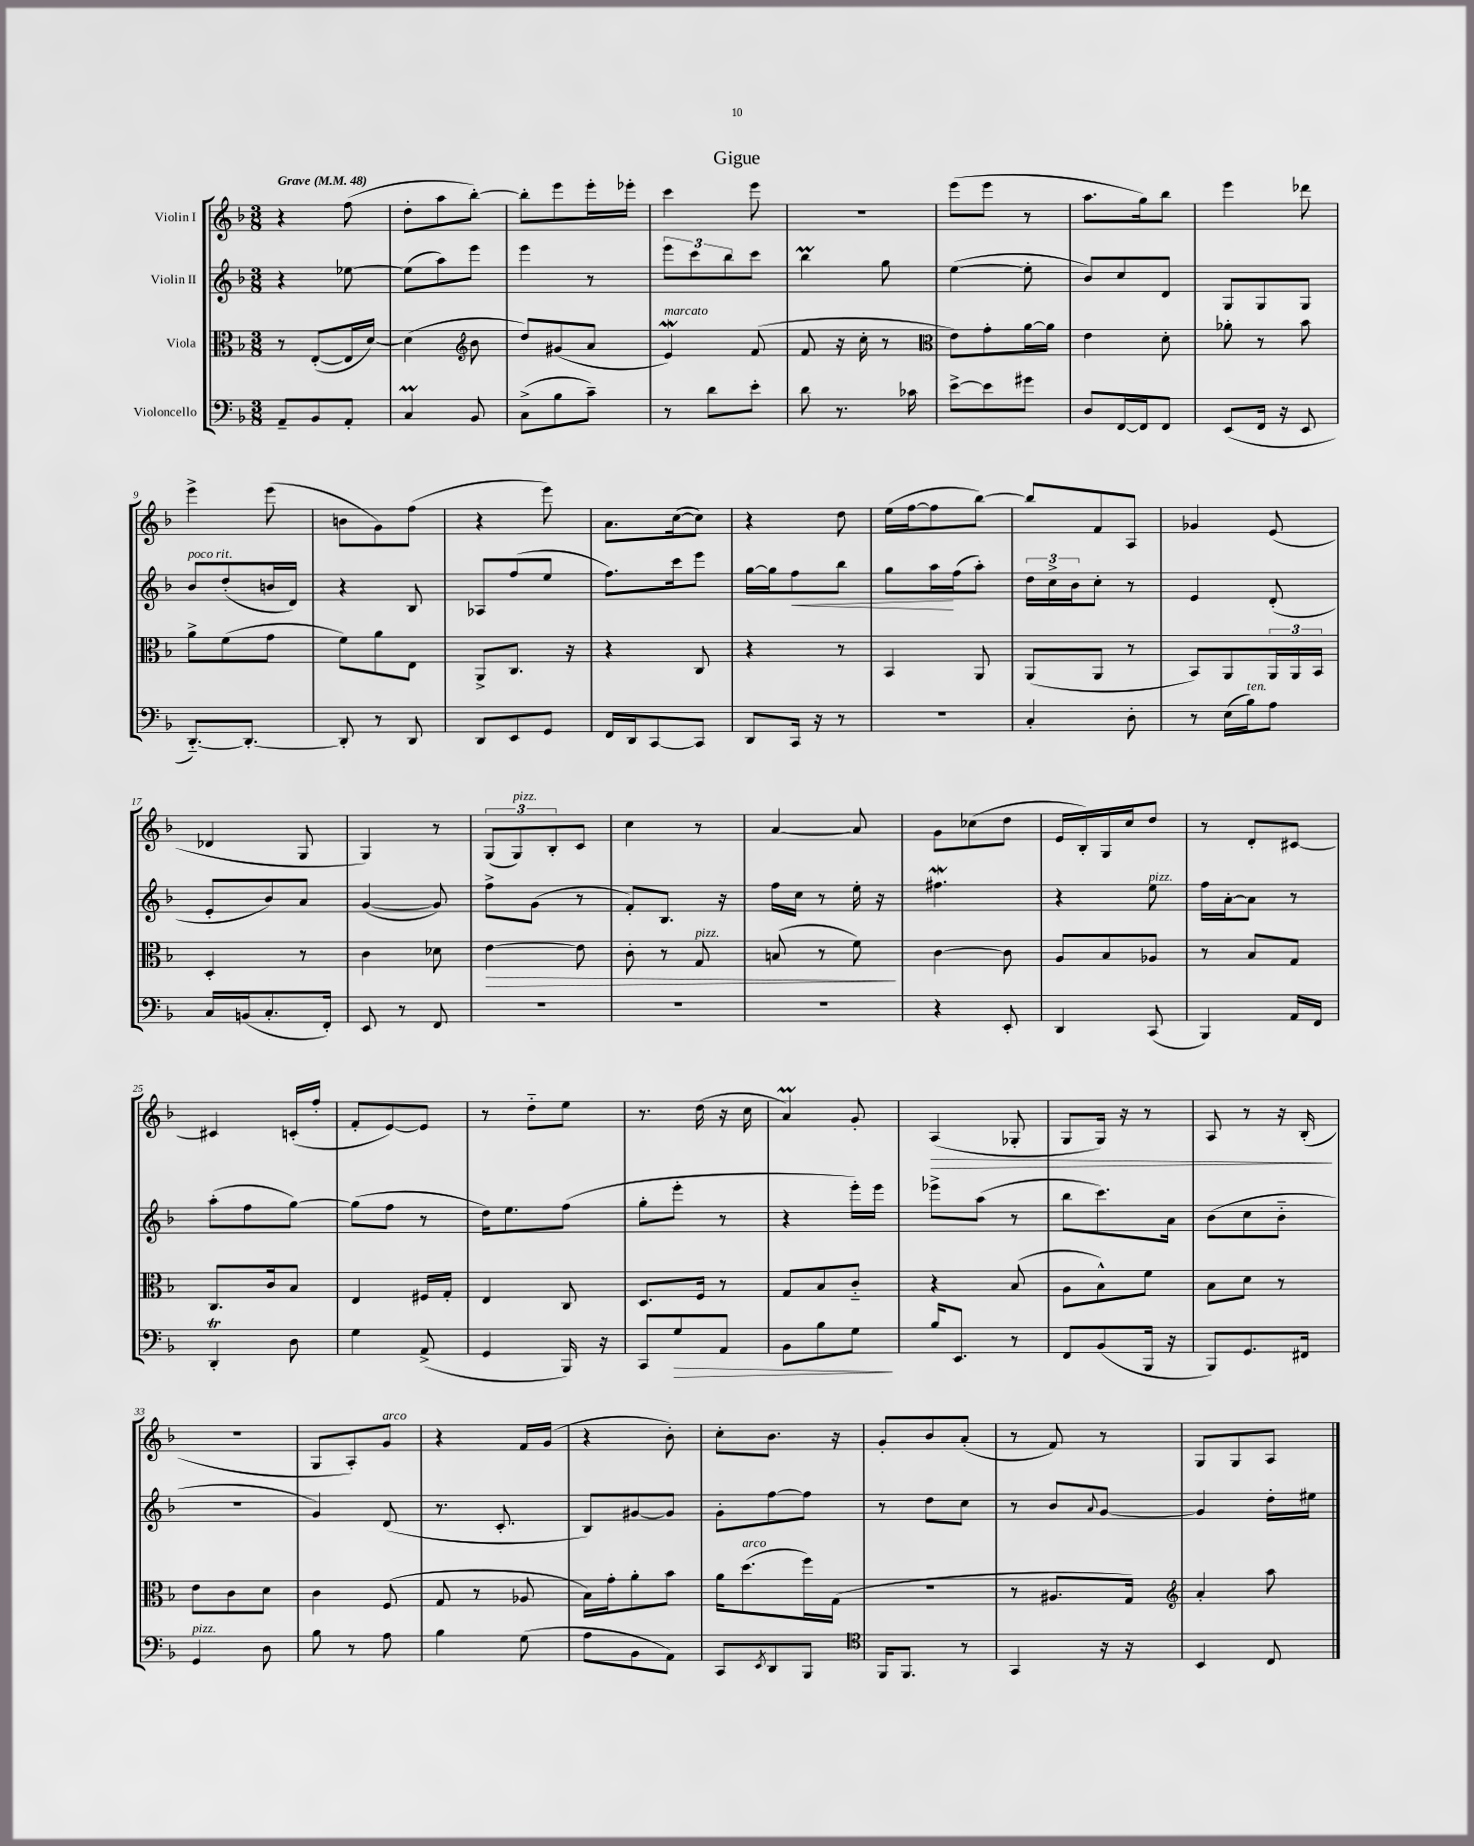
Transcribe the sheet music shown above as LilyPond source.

\header { title = "Gigue" }
<<
\new StaffGroup <<
\new Staff = "s0" \with { instrumentName = "Violin I" } {
    \clef treble \key f \major \numericTimeSignature \time 3/8 \tempo "Grave" 4 = 48
    r4 f''8( |
    d''8-. a''8 bes''8~-.) |
    bes''8-. e'''8 e'''16-. ees'''16-. |
    c'''4 e'''8 |
    R4. |
    e'''8( e'''8 r8 |
    a''8. g''16) bes''8 |
    e'''4 des'''8 |
    e'''4-> e'''8( |
    b'8 g'8) f''8( |
    r4 e'''8) |
    a'8. c''16~( c''8) |
    r4 d''8 |
    e''16( f''16~ f''8 bes''8~) |
    bes''8 f'8 a8 |
    ges'4 e'8( |
    des'4 g8 |
    g4) r8 |
    \tuplet 3/2 { g8( g8^\markup { \italic "pizz." }) bes8-. } c'8 |
    c''4 r8 |
    a'4~ a'8 |
    g'8 ces''8( d''8 |
    e'16 bes16-.) g16 c''16 d''8 |
    r8 d'8-. cis'8~ |
    cis'4 c'16-.( f''16-. |
    f'8-. e'8~) e'8 |
    r8 d''8-_ e''8 |
    r8. d''16( r16 c''16 |
    a'4\prall) g'8-. |
    a4\>( ges8-. |
    g8 g16) r16 r8 |
    a8 r8 r16 bes16-.\!( |
    R4. |
    g8 a8-.) g'8^\markup { \italic "arco" } |
    r4 f'16 g'16( |
    r4 bes'8-.) |
    c''8-. bes'8. r16 |
    g'8-. bes'8 a'8-.( |
    r8 f'8) r8 |
    g8 g8 a8 \bar "|." |
}
\new Staff = "s1" \with { instrumentName = "Violin II" } {
    \clef treble \key f \major \numericTimeSignature \time 3/8
    r4 ees''8~ |
    ees''8( a''8) e'''8 |
    e'''4 r8 |
    \tuplet 3/2 { e'''8 c'''8 bes''8 } c'''8 |
    bes''4\prall g''8 |
    e''4~( e''8-. |
    bes'8) c''8 d'8 |
    g8 g8 g8 |
    bes'8^\markup { \italic "poco rit." } d''8-.( b'16 d'16) |
    r4 bes8 |
    aes8 f''8( e''8 |
    f''8.) c'''16 e'''8 |
    g''16~ g''16 f''8\< bes''8 |
    g''8 a''16\! f''16( a''8-.) |
    \tuplet 3/2 { d''16 c''16-> bes'16 } c''8-. r8 |
    e'4 d'8-.( |
    e'8-. bes'8) a'8 |
    g'4~( g'8) |
    f''8-> g'8( r8 |
    f'8-.) bes8. r16 |
    f''16 c''16 r8 e''16-. r16 |
    fis''4.\mordent |
    r4 e''8^\markup { \italic "pizz." } |
    f''16 a'16~-. a'8 r8 |
    a''8-.( f''8 g''8~) |
    g''8( f''8 r8 |
    d''16) e''8. f''8( |
    g''8-. e'''8-. r8 |
    r4 e'''16-.) e'''16 |
    ees'''8-> a''8( r8 |
    bes''8 c'''8.) a'16 |
    bes'8( c''8 bes'8-_ |
    r4. |
    g'4) d'8( |
    r8. c'8.-. |
    bes8) gis'8~ gis'8 |
    g'8-. f''8~ f''8 |
    r8 d''8 c''8 |
    r8 bes'8 \appoggiatura { a'8 } g'8~ |
    g'4 d''16-. eis''16 \bar "|." |
}
\new Staff = "s2" \with { instrumentName = "Viola" } {
    \clef alto \key f \major \numericTimeSignature \time 3/8
    r8 e8~-.( e16 d'16~) |
    d'4( \clef treble bes'8 |
    d''8) gis'8( a'8 |
    e'4\mordent^\markup { \italic "marcato" }) f'8( |
    f'8 r16 c''16-. r8 |
    \clef alto e'8) g'8-. a'16~ a'16 |
    e'4 d'8-. |
    aes'8-. r8 bes'8 |
    a'8-> f'8( g'8 |
    f'8) a'8 e8 |
    a,8-> c8. r16 |
    r4 c8 |
    r4 r8 |
    bes,4 a,8 |
    a,8( a,8 r8 |
    bes,8) a,8 \tuplet 3/2 { a,16 a,16 bes,16 } |
    d4-. r8 |
    c'4 des'8 |
    e'4~\> e'8 |
    c'8-. r8 g8^\markup { \italic "pizz." } |
    b8( r8 f'8\!) |
    c'4~ c'8 |
    a8 bes8 aes8 |
    r8 bes8 g8 |
    c8. c'16 bes8 |
    e4 fis16 g16-. |
    e4 c8 |
    d8. f16 r8 |
    g8 bes8 c'8-_ |
    r4 bes8( |
    a8 bes8-^) f'8 |
    bes8 d'8 r8 |
    e'8 c'8 d'8 |
    c'4 f8( |
    g8 r8 aes8 |
    bes16) g'16-. a'8-. bes'8 |
    a'16 d''8.^\markup { \italic "arco" }( f''16) g16( |
    R4. |
    r8 ais8. g16) |
    \clef treble a'4-. a''8 \bar "|." |
}
\new Staff = "s3" \with { instrumentName = "Violoncello" } {
    \clef bass \key f \major \numericTimeSignature \time 3/8
    a,8-- bes,8 a,8-. |
    c4\prall bes,8 |
    c8->( bes8 c'8--) |
    r8 d'8 e'8-. |
    d'8 r8. ces'16 |
    e'8~-> e'8 gis'8 |
    d8 f,16~ f,16 f,8 |
    e,8( f,16 r16 e,8 |
    d,8.~-_) d,8.~-. |
    d,8-. r8 d,8 |
    d,8 e,8 g,8 |
    f,16 d,16 c,8~ c,8 |
    d,8 c,16 r16 r8 |
    r4. |
    c4-. d8-. |
    r8 e16( bes16^\markup { \italic "ten." }) a8 |
    c16 b,16( c8.-. f,16-.) |
    e,8 r8 f,8 |
    R4. |
    R4. |
    R4. |
    r4 e,8-. |
    d,4 c,8( |
    bes,,4) a,16 f,16 |
    d,4-.\trill d8 |
    g4 a,8->( |
    g,4 bes,,16) r16 |
    c,8 g8\> a,8 |
    bes,8 bes8 g8\! |
    bes16 e,8. r8 |
    f,8 bes,8( bes,,16 r16 |
    bes,,8) g,8. fis,16 |
    g,4^\markup { \italic "pizz." } d8 |
    bes8 r8 a8 |
    bes4 g8( |
    a8 bes,8 a,8) |
    c,8 \acciaccatura { e,8 } d,8 bes,,8 |
    \clef tenor f,16 f,8. r8 |
    g,4 r16 r16 |
    bes,4 c8 \bar "|." |
}
>>
>>
